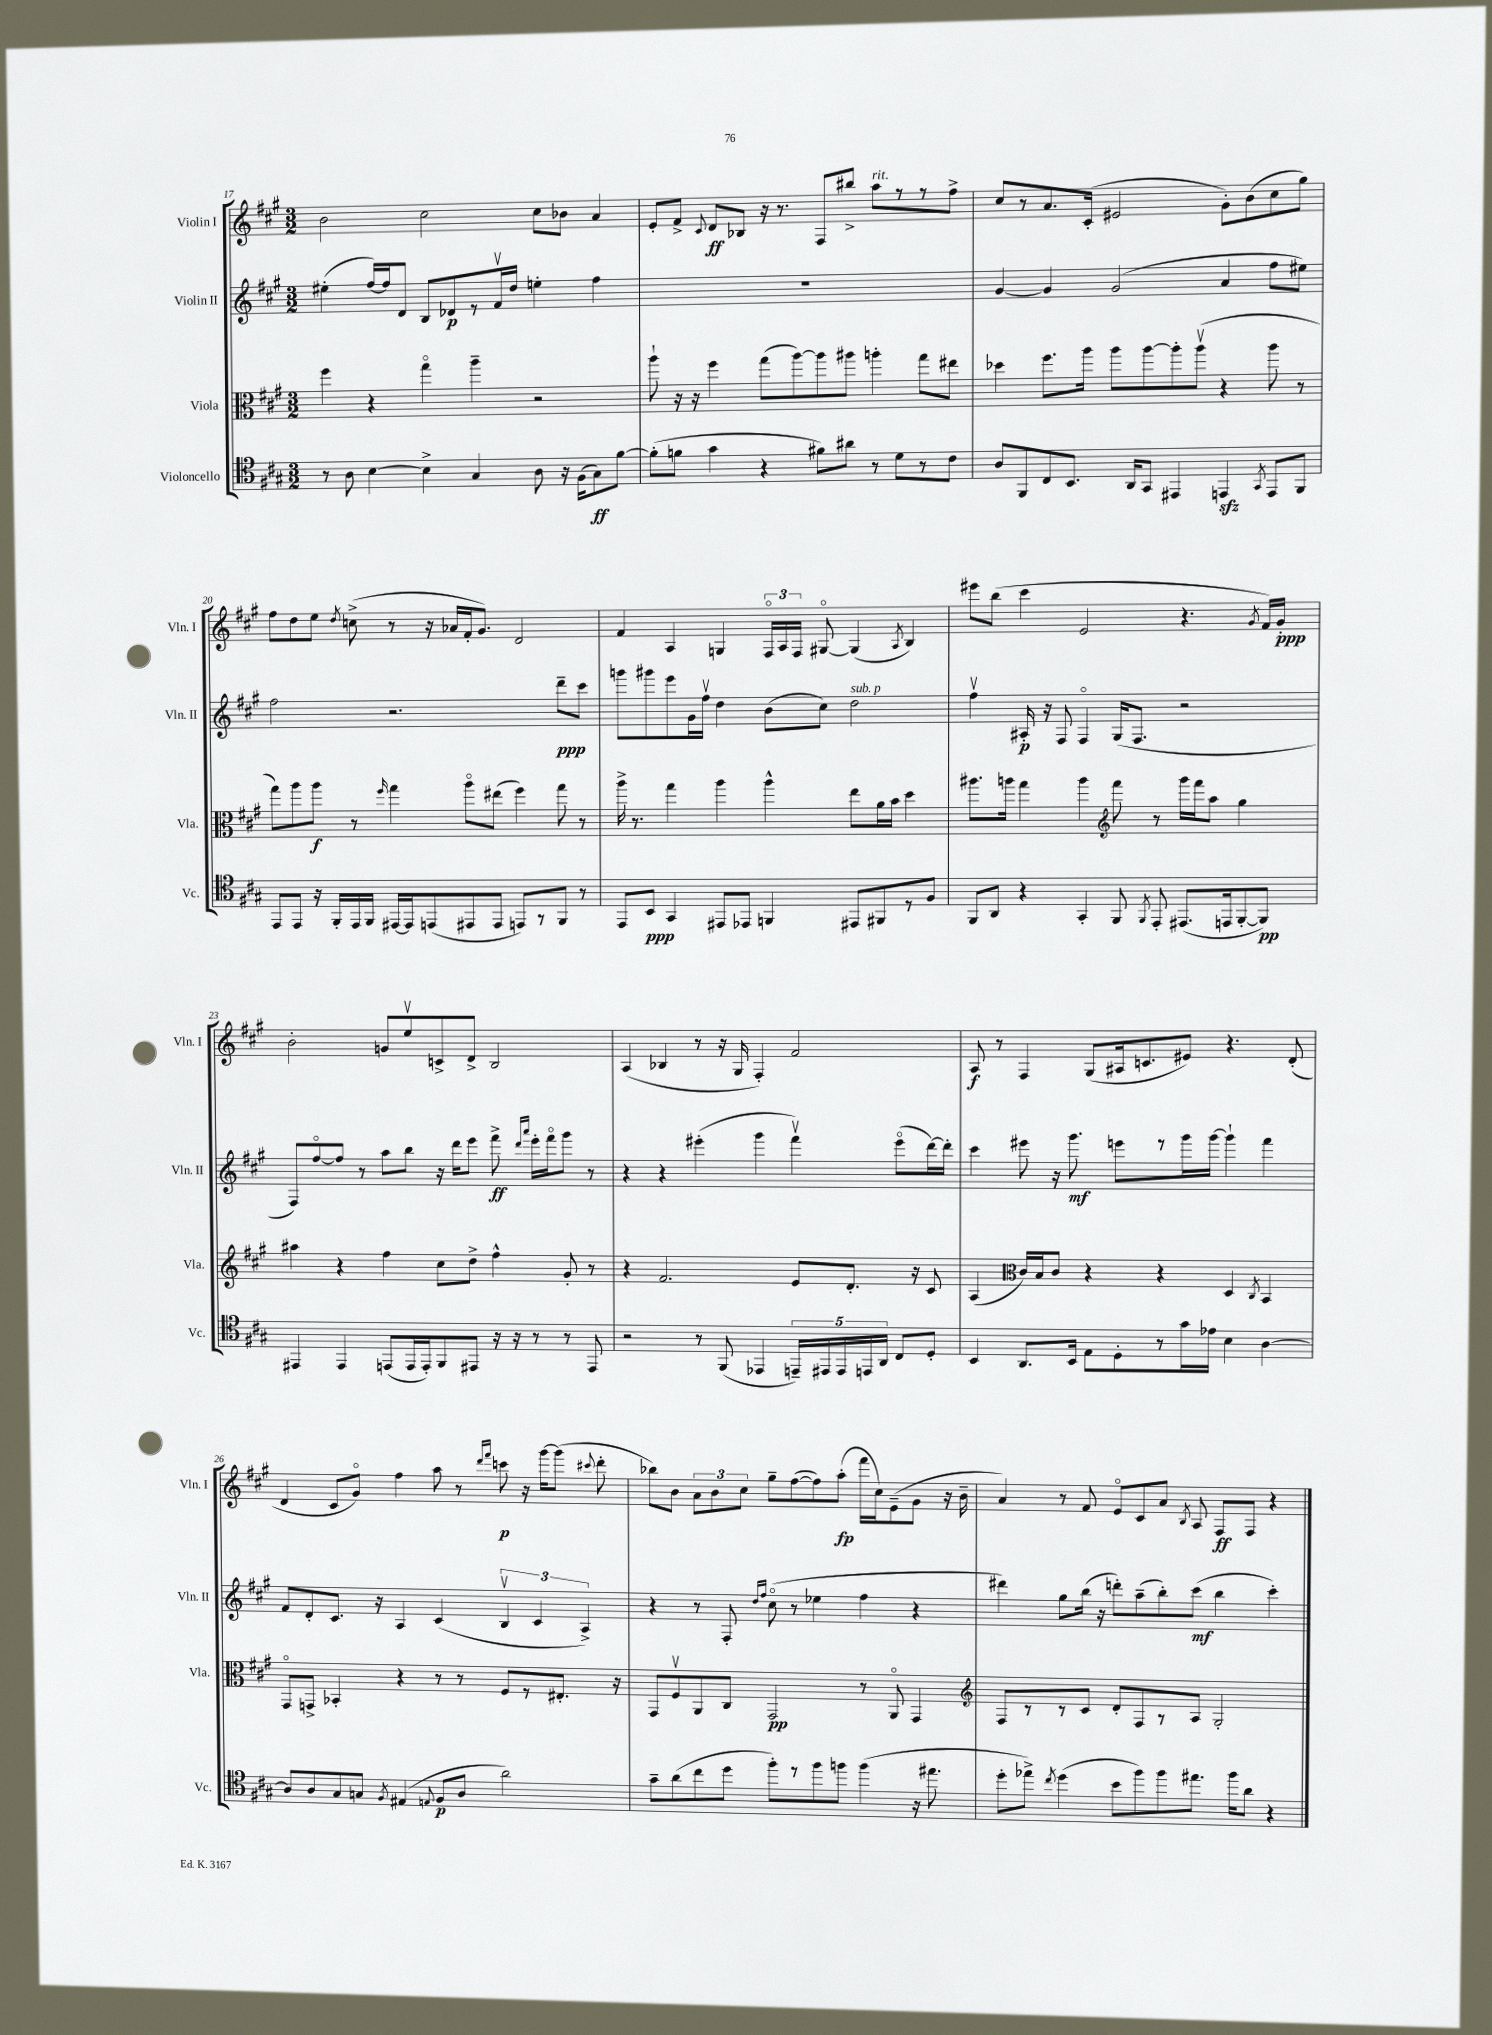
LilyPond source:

<<
\new StaffGroup <<
\new Staff = "s0" \with { instrumentName = "Violin I" shortInstrumentName = "Vln. I" } {
    \clef treble \key a \major \numericTimeSignature \time 3/2
    \autoBeamOff b'2 cis''2 cis''8[ bes'8] a'4 |
    e'8[-. fis'8]-> \appoggiatura { cis'8 } d'8[\ff bes8] r16 r8. fis8[ bis''8]-> a''8[^\markup { \italic "rit." } r8 r8 fis''8]-> |
    cis''8[ r8 a'8. cis'16]-.( eis'2 gis'8[-.) b'8( cis''8 gis''8]) |
    fis''8[ d''8 e''8] \acciaccatura { d''8 } c''8->( r8 r16 aes'16[ fis'16-. gis'8.]) d'2 |
    fis'4 a4 g4 \tuplet 3/2 { fis16[\flageolet a16 fis16] } gis8~\flageolet gis4( \acciaccatura { a8 } b4) |
    eis'''8[ b''8]( cis'''4 e'2 r4. \acciaccatura { gis'8 } fis'16[) gis'16]-.\ppp |
    b'2-. g'8[ e''8\upbow c'8-> d'8]-> b2 |
    a4( bes4 r8 r16 gis16 fis4-.) fis'2 |
    a8\f r8 fis4 gis8[( ais16 c'8. eis'8]) r4. d'8-.( |
    d'4 cis'8[ gis'8]\flageolet) fis''4 a''8 r8 \grace { d'''16[ fis'''16] } c'''8\p r16 gis'''16[~ gis'''8]( \appoggiatura { cis'''8 } d'''8-. |
    bes''8[) b'8] \tuplet 3/2 { a'8[ b'8 cis''8] } gis''8[-- fis''8~( fis''8) a''8]-.\fp( fis'''16[ cis''16) e'8--( gis'8] r16 b'16-- |
    a'4) r8 fis'8 e'8[\flageolet cis'8 a'8] \acciaccatura { b8 } a8 fis8[\ff fis8] r4 \bar "|." |
}
\new Staff = "s1" \with { instrumentName = "Violin II" shortInstrumentName = "Vln. II" } {
    \clef treble \key a \major \numericTimeSignature \time 3/2
    \autoBeamOff eis''4-.( fis''16[~) fis''16 d'8] b8[ des'8\p r8 fis'16\upbow d''16] e''4-. fis''4 |
    R1. |
    gis'4~ gis'4 gis'2( a'4 fis''8[ eis''8]) |
    fis''2 r2. d'''8[--\ppp cis'''8] |
    g'''8[ gis'''8 e'''8 gis'16 fis''16]\upbow d''4 b'8[( cis''8]) d''2^\markup { \italic "sub. p" } |
    fis''4\upbow ais16-.\p r16 fis8 fis4\flageolet gis16[( fis8.] r2 |
    fis8[) fis''8~\flageolet fis''8] r8 a''8[ b''8] r16 d'''16[ e'''8] fis'''8->\ff \grace { d'''16[ a'''16] } e'''16[-. fis'''16\flageolet gis'''8] r8 |
    r4 r4 eis'''4-.( gis'''4 fis'''4\upbow) eis'''8[\flageolet( d'''16~) d'''16]-. |
    cis'''4 eis'''8 r16 gis'''8.\mf e'''8[ r8 gis'''16 gis'''16]~ gis'''4-! fis'''4 |
    fis'8[ d'8-. cis'8.] r16 a4 cis'4( \tuplet 3/2 { b4\upbow cis'4 a4->) } |
    r4 r8 fis8-. \grace { d''16[ fis''16] } cis''8\flageolet( r8 ees''4 fis''4 r4 |
    dis'''4) gis''8[ b''16]( r16 d'''8[-.) a''8--( b''8-.) cis'''8]\mf( b''4 cis'''4-.) \bar "|." |
}
\new Staff = "s2" \with { instrumentName = "Viola" shortInstrumentName = "Vla." } {
    \clef alto \key a \major \numericTimeSignature \time 3/2
    \autoBeamOff fis''4 r4 gis''4\flageolet a''4-- r2 |
    a''8-! r16 r16 fis''4 gis''8[( a''8~) a''8 ais''8] a''4-. gis''8[ eis''8] |
    des''4 fis''8.[ a''16] a''8[ a''8~ a''8-. a''8]\upbow( r4 a''8 r8 |
    gis''8[) a''8 a''8]\f r8 \grace { fis''16 } gis''4 a''8[\flageolet eis''8]( fis''4) gis''8 r8 |
    a''16-> r8. gis''4 a''4 a''4-^ e''8[ a'16 b'16] d''4 |
    ais''8.[ a''16] gis''4 a''4 \clef treble fis'''8 r8 gis'''16[ fis'''16 a''8] gis''4 |
    ais''4 r4 fis''4 cis''8[ d''8]-> fis''4-^ gis'8-. r8 |
    r4 fis'2. e'8[ d'8.]-. r16 cis'8 |
    a4( \clef alto cis'16[) b16 cis'8] r4 r4 d4 \acciaccatura { cis8 } b,4 |
    gis,8[\flageolet g,8]-> bes,4-. r4 r8 r8 fis8[ r8 eis8.]-. r16 |
    gis,8[ fis8\upbow a,8 cis8] gis,2\pp r8 a,8\flageolet gis,4 |
    \clef treble fis8[ r8 r8 cis'8] d'8[-. fis8 r8 a8] gis2-. \bar "|." |
}
\new Staff = "s3" \with { instrumentName = "Violoncello" shortInstrumentName = "Vc." } {
    \clef tenor \key a \major \numericTimeSignature \time 3/2
    \autoBeamOff r8 a8 b4~ b4-> gis4 a8 r16 fis16[( gis8\ff) fis'8]~ |
    fis'8[-.( f'8] gis'4 r4 fis'8[) ais'8] r8 d'8[ r8 cis'8] |
    a8[ fis,8 cis8 b,8.] a,16[ gis,8] eis,4 e,4\sfz \acciaccatura { gis,8 } e,8[ fis,8] |
    e,8[ e,8] r16 fis,16[-. e,16 fis,16] eis,16[~ eis,16 e,8( eis,8 eis,8] e,8[) r8 fis,8] r8 |
    e,8[ b,8]\ppp gis,4 eis,8[ ees,8] f,4 eis,8[ fis,8 r8 fis8] |
    fis,8[ a,8] r4 gis,4-. fis,8 \acciaccatura { fis,8 } e,8-. eis,8.[( e,16 fis,8~-. fis,8]\pp) |
    eis,4 eis,4 e,8[( e,16 e,16-.) fis,8 eis,8] r16 r16 r8 r8 eis,8 |
    r2 r8 fis,8( ees,4 \tuplet 5/4 { e,16[--) eis,16 eis,16 e,16 a,16] } cis8[ d8]-. |
    b,4 a,8.[ b,16] e8[ d8-. r8 gis'16 ees'16] b4 a4~ |
    a8[ a8 gis8 g8] \acciaccatura { fis8 } eis4( \appoggiatura { e8 } fis8[\p a8] a'2) |
    gis'8[-- a'8( cis''8 d''8] fis''8[-.) r8 fis''8 f''8] f''4( r16 eis''8. |
    d''8[-. ees''8]->) \acciaccatura { cis''8 } d''4( b'8[ fis''8) fis''8 eis''8.] fis''16[ a'8] r4 \bar "|." |
}
>>
>>
\layout { \context { \Score currentBarNumber = #17 } }
